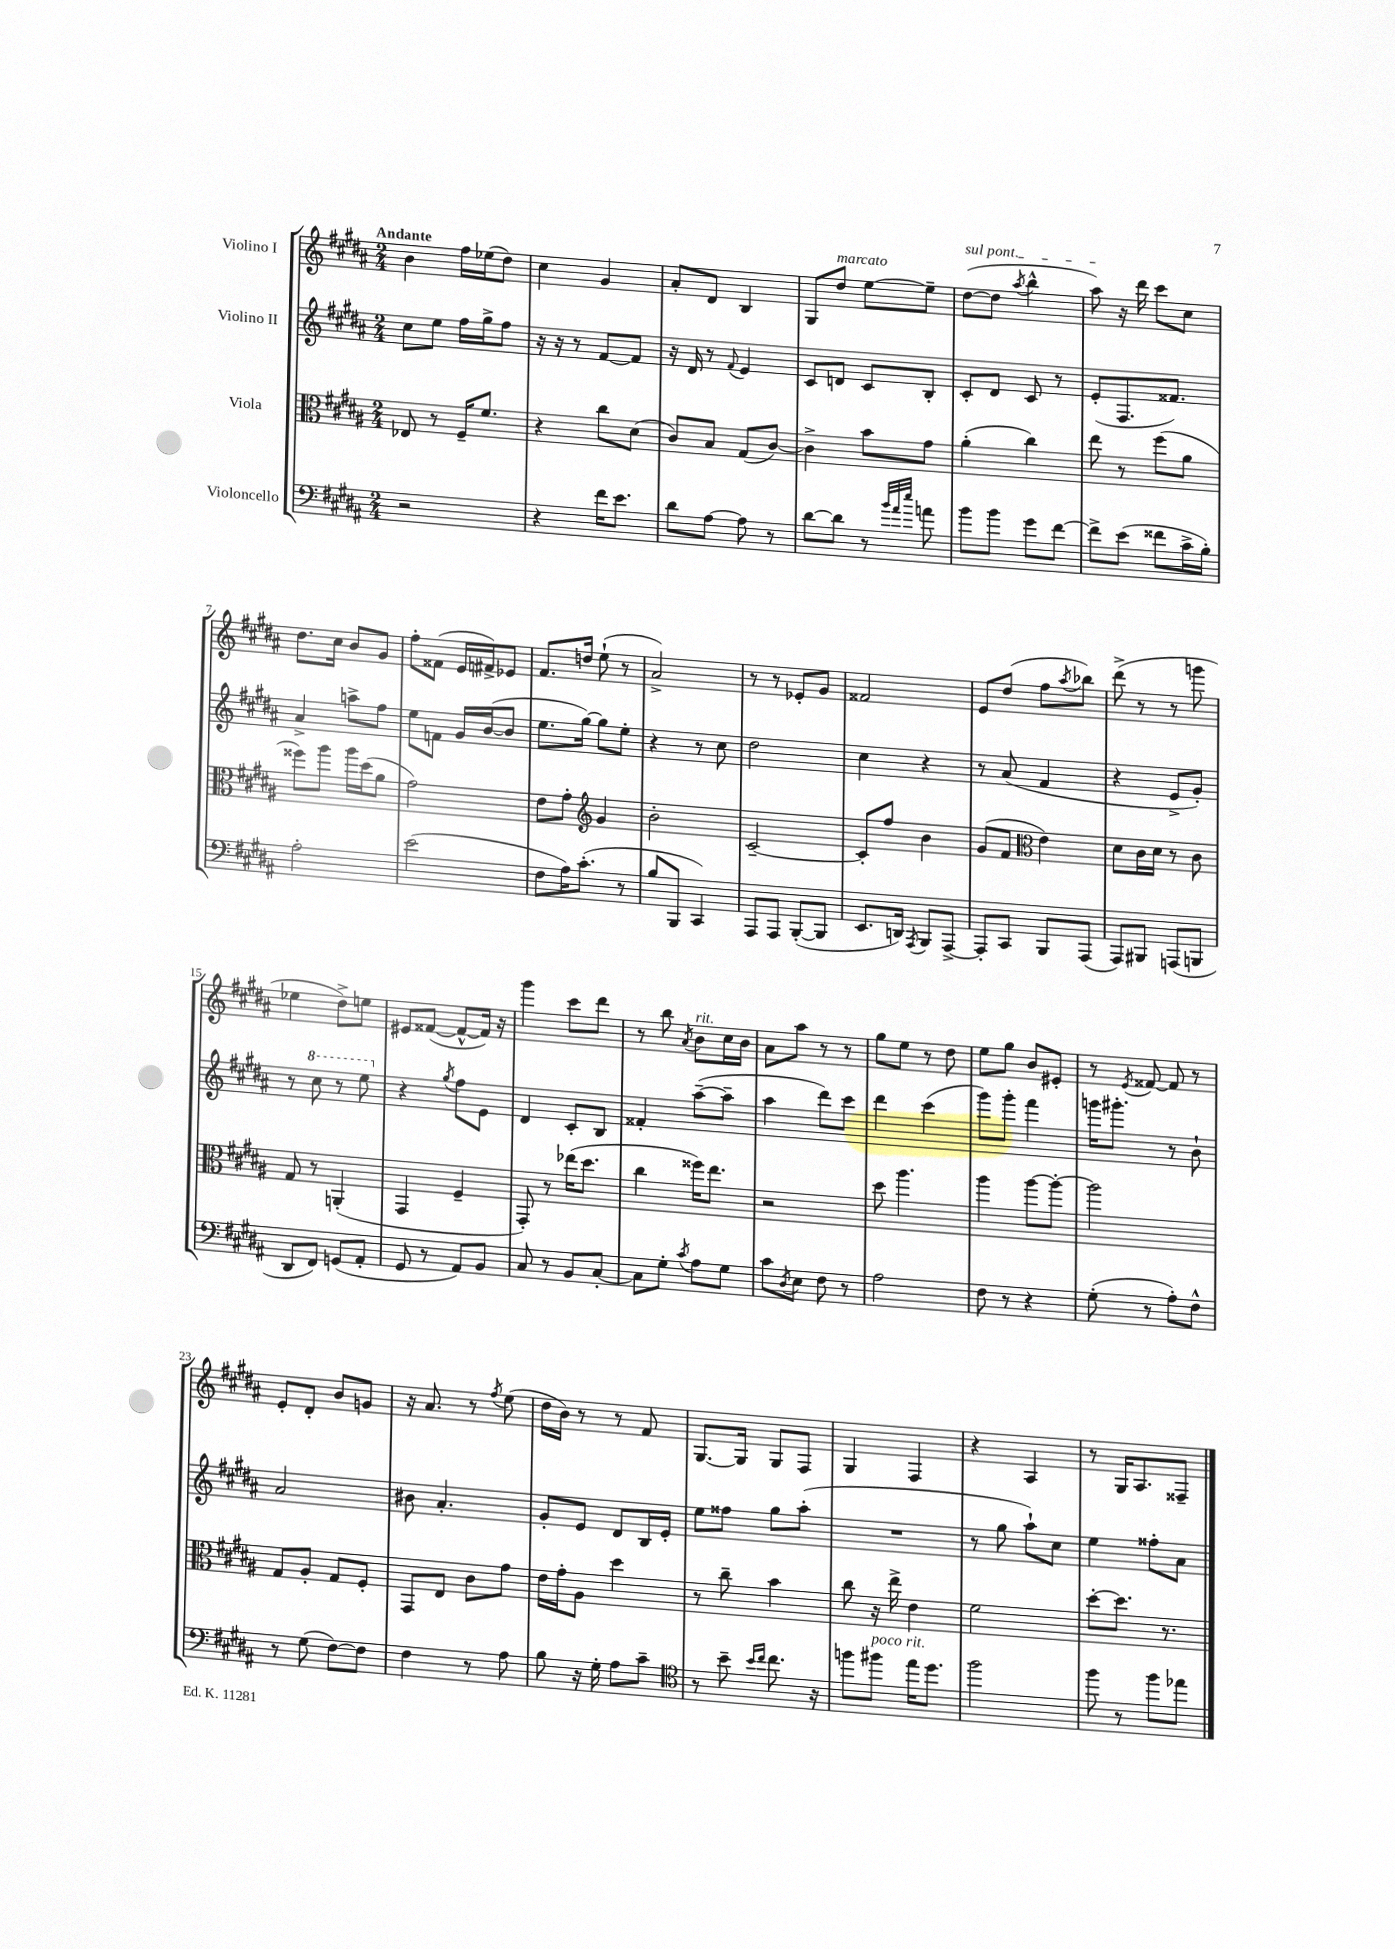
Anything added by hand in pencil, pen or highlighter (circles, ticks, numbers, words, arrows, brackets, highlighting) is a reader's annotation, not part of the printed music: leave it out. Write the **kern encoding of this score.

**kern	**kern	**kern	**kern
*part4	*part3	*part2	*part1
*staff4	*staff3	*staff2	*staff1
*I"Violoncello	*I"Viola	*I"Violino II	*I"Violino I
*clefF4	*clefC3	*clefG2	*clefG2
*k[f#c#g#d#a#]	*k[f#c#g#d#a#]	*k[f#c#g#d#a#]	*k[f#c#g#d#a#]
*M2/4	*M2/4	*M2/4	*M2/4
=1	=1	=1	=1
!	!	!	!LO:TX:a:B:t=Andante
2r	8E-X/	8cc#\L	4b\
.	8r	8ee\J	.
.	16F#~/KL	16ff#\LL	16ff#\LL
.	8.f#/J	16gg#^\J	(16ee-X\J
.	.	8ff#\J	8dd#\J)
=2	=2	=2	=2
4r	4r	16r	4cc#\
.	.	16r	.
.	.	8r	.
16f#\KL	8cc#\L	[8f#/L	4g#/
8.e\J	.	.	.
.	(8d#\J	8f#/J]	.
=3	=3	=3	=3
8d#\L	8c#/L)	16r	8a#'/L
.	.	16d#/	.
[8A#\J	8B/J	8r	8d#/J
.	.	8qqf#/	.
8A#\]	(8G#/L	4e/	4B/
8r	[8c#/J)	.	.
=4	=4	=4	=4
[8d#\L	4c#^\]	8c#/L	8G#/L
!	!	!	!LO:TX:a:i:t=marcato
8d#\J]	.	8dn/J	8dd#/J
8r	8b\L	8c#/L	[8ee\L
32qqb/LLL	.	.	.
32qqa#/	.	.	.
32qqee/JJJ	.	.	.
8an\	8g#\J	8B'/J	8ee~\J]
=5	=5	=5	=5
!	!	!	!LO:TX:a:i:t=sul pont.
8b\L	(4a#'\	8c#'/L	([8dd#\L
8b\J	.	8d#/J	8dd#\J]
.	.	.	8qaa#/
8g#\L	4cc#\)	8c#/	4bb^^\
[8f#\J	.	8r	.
=6	=6	=6	=6
8f#^\L]	8ee\	(8e'/L	8aa#\)
(8e\J	8r	8.F#/	16r
.	.	.	16ddd#\
8f##X\L	(8ff#\L	.	8ccc#\L
.	.	8.f##X/J)	.
16c#^\L	8a#\J	.	8cc#\J
16B'\JJ)	.	.	.
!!LO:LB:g=z
=7	=7	=7	=7
2A#'\	8ff##X\L)	4a#^/	8.dd#\L
.	8aa#\J	.	.
.	.	.	16cc#\Jk
.	16aa#\LL	8aan^\L	8b/L
.	(16dd#\J	.	.
.	8a#\J	8ff#\J	8g#/J
=8	=8	=8	=8
(2e\	2g#\)	8ee\L	8ff#'\L
.	.	8fn\J	(8f##X\J
.	.	16g#/LL	16e/LL
.	.	([16b/J	16f#X^/J)
.	.	8b/J]	8e-X/J
=9	=9	=9	=9
8F#\L	8e\L	8.ee\L	8.f#/L
16A#\K)	8g#'\J	.	.
(8.c#'\J	.	[16gg#\Jk)	16ddn/Jk
*	*clefG2	*	*
.	4g#/	8gg#\L]	(8ee`\
8r	.	8ee'\J	8r
=10	=10	=10	=10
8B/L	2b'\	4r	2a#^/)
8BBB/J	.	.	.
4CC#/)	.	8r	.
.	.	8cc#\	.
=11	=11	=11	=11
8AAA#/L	[2c#~/	2dd#\	8r
8AAA#/J	.	.	8r
([8BBB'/L	.	.	8e-X'/L
8BBB/J]	.	.	8g#/J
=12	=12	=12	=12
8.EE/L	8c#'/L]	4cc#\	2f##X/
.	8ff#/J	.	.
16DDn/Jk)	.	.	.
8qAAA#/	.	.	.
8BBB/L	4b\	4r	.
[8AAA#^/J	.	.	.
=13	=13	=13	=13
8AAA#'/L]	(8g#/L	8r	8e/L
8CC#/J	8f#/J	(8a#/	(8dd#/J
*	*clefC3	*	*
8BBB/L	4e\)	4f#/	8ff#\L
.	.	.	8qaa#/
(8AAA#/J	.	.	8bb-X\J)
=14	=14	=14	=14
8AAA#/L)	8d#\L	4r	(8ddd#^\
8BBB#X/J	16c#\L	.	8r
.	16d#\JJ	.	.
(8AAAn/L	8r	8e^/L	8r
8BBBn/J	8c#\	8g#'/J)	8gggn\
!!LO:LB:g=z
=15	=15	=15	=15
8DD#/L	8G#/	8r	4ee-X\
*	*	*8va	*
8FF#/J)	8r	8ccc#\	.
(8GGn/L	(4AAn'/	8r	8dd#^\L)
8AA#'/J	.	8eee\	8een\J
=16	=16	=16	=16
*	*	*X8va	*
8GG#/	4GG#/	4r	8e#X/L
8r	.	.	([8f##X/J
.	.	8qgg#/	.
8AA#/L)	4F#~/	8ff#\L	8f##^^/L_
8BB/J	.	8e\J	16f##/Jk])
.	.	.	16r
=17	=17	=17	=17
8C#/	8GG#'/)	4d#/	4ggg#\
8r	8r	.	.
8BB/L	(16ee-X\KL	8c#'/L	8ccc#\L
.	8.dd#\J	.	.
[8C#'/J	.	8B/J	8ddd#\J
=18	=18	=18	=18
8C#\L]	4cc#\	4f##X'/	8r
8G#'\J	.	.	8bb\
8qc#/	.	.	8qa#/
!	!	!	!LO:TX:a:i:t=rit.
8A#\L	16ff##X\KL)	([8aa#~\L	8b\L
.	8.ee\J	.	.
8G#\J	.	8aa#~\J]	16cc#\L
.	.	.	16b\JJ
=19	=19	=19	=19
8c#\L	2r	4aa#\	8a#\L
8qD#/	.	.	.
8E\J	.	.	8aa#\J
8F#\	.	8ddd#\L)	8r
8r	.	8ccc#\J	8r
=20	=20	=20	=20
2A#\	8dd#\	4ddd#\	8gg#\L
.	4.aa#\	.	8ee\J
.	.	(4ccc#\	8r
.	.	.	8dd#\
=21	=21	=21	=21
8F#\	4aa#\	8ggg#\L)	8ee\L
8r	.	8ggg#'\J	8gg#\J
4r	[8aa#\L	4fff#\	8b/L
.	8aa#'\J_	.	8e#X'/J
=22	=22	=22	=22
(8G#'\	2aa#\]	16gggn\KL	8r
.	.	8.ggg#X'\J	.
.	.	.	8qe/
8r	.	.	[8f##X/
8A#'\L)	.	8r	8f##/]
8F#^^\J	.	8b`\	8r
!!LO:LB:g=z
=23	=23	=23	=23
8r	8G#/L	2a#/	8e'/L
(8G#\	8A#'/J	.	8d#'/J
[8F#\L)	8G#/L	.	8b/L
8F#\J]	8F#'/J	.	8gn/J
=24	=24	=24	=24
4F#\	8GG#/L	8b#X\	16r
.	.	.	8.a#/
.	8E/J	4.a#'/	.
8r	8c#\L	.	8r
.	.	.	8qff#/
8A#\	8g#\J	.	(8ee\
=25	=25	=25	=25
8B\	16e\LL	8g#'/L	16dd#\LL
.	16g#'\J	.	16b\JJ)
16r	8A#\J	8e/J	8r
16G#'\	.	.	.
8A#\L	4dd#\	8d#/L	8r
8c#~\J	.	16B/L	8f#/
.	.	16e'/JJ	.
=26	=26	=26	=26
*clefC4	*	*	*
8r	8r	8ee\L	[8.G#/L
8b~\	8cc#~\	8ff##X\J	.
.	.	.	16G#/Jk]
16qqb/LL	.	.	.
16qqcc#/JJ	.	.	.
8.cc#\	4b\	8gg#\L	8G#/L
.	.	(8aa#'\J	8F#/J
16r	.	.	.
=27	=27	=27	=27
8ffn\L	8cc#\	2r	4G#/
!LO:TX:a:i:t=poco rit.	!	!	!
8ff#X\J	16r	.	.
.	16ee^\	.	.
16ee\KL	4e\	.	4F#/
8.dd#\J	.	.	.
=28	=28	=28	=28
2ff#\	2f#\	8r	4r
.	.	8gg#\	.
.	.	8aa#`\L)	4A#/
.	.	8cc#\J	.
=29	=29	=29	=29
8ff#\	[8dd#'\L	4ee\	8r
8r	8.dd#\J]	.	16G#/KL
.	.	.	8.A#/
8ff#\L	.	8ff##X'\L	.
.	8.r	.	.
8ee-X\J	.	8a#\J	8F##X~/J
==	==	==	==
*-	*-	*-	*-
